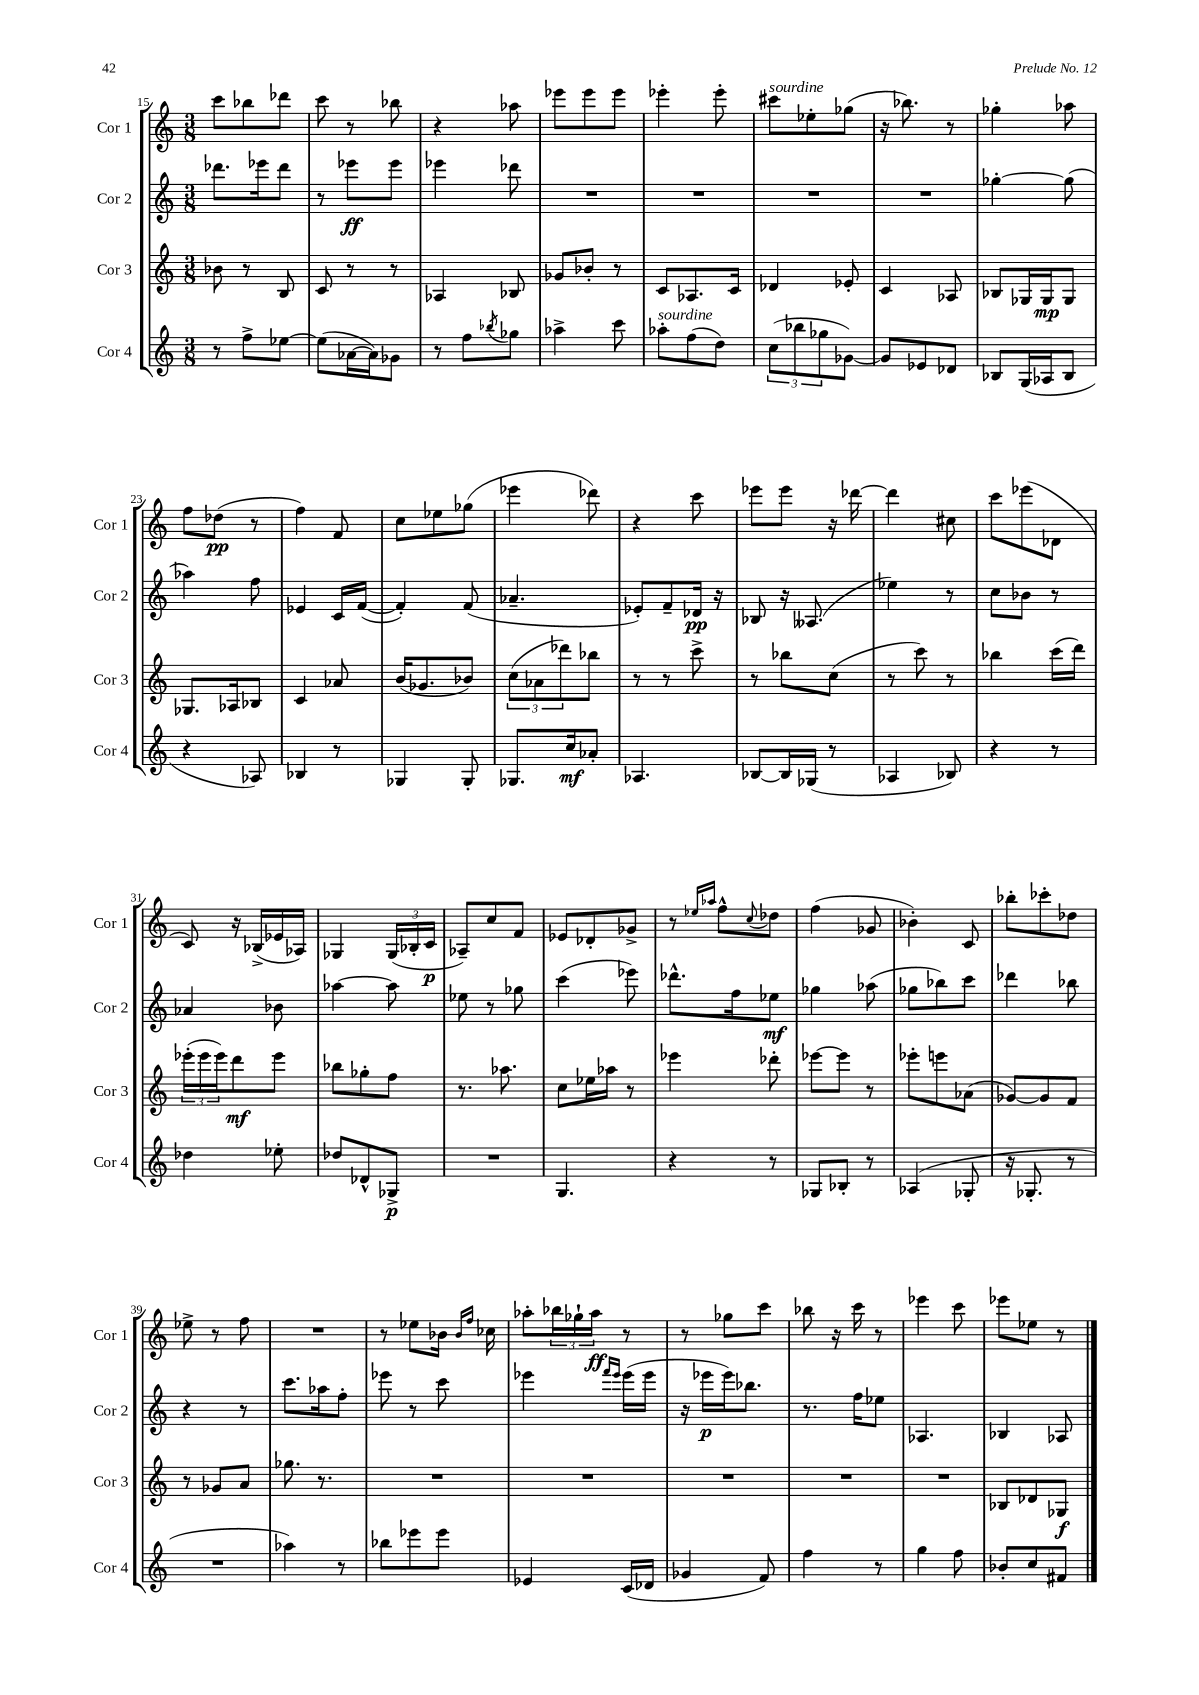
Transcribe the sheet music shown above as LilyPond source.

<<
\new StaffGroup <<
\new Staff = "s0" \with { instrumentName = "Cor 1" shortInstrumentName = "Cor 1" } {
    \clef treble \key c \major \numericTimeSignature \time 3/8
    c'''8 bes''8 des'''8 |
    c'''8 r8 bes''8 |
    r4 aes''8 |
    ees'''8 ees'''8 ees'''8 |
    ees'''4-. ees'''8-. |
    cis'''8^\markup { \italic "sourdine" } ees''8-. ges''8( |
    r16 bes''8.) r8 |
    ges''4-. aes''8 |
    f''8 des''8\pp( r8 |
    f''4) f'8 |
    c''8 ees''8 ges''8( |
    ees'''4 des'''8) |
    r4 c'''8 |
    ees'''8 ees'''8 r16 des'''16~ |
    des'''4 cis''8 |
    c'''8 ees'''8( des'8 |
    c'8) r16 bes16->( ees'16 aes16) |
    ges4 \tuplet 3/2 { ges16( bes16-. c'16\p } |
    aes8--) c''8 f'8 |
    ees'8 des'8-. ges'8-> |
    r8 \grace { ees''16 aes''16 } f''8-^ \appoggiatura { c''8 } des''8 |
    f''4( ges'8 |
    bes'4-.) c'8 |
    bes''8-. ces'''8-. des''8 |
    ees''8-> r8 f''8 |
    R4. |
    r8 ees''8 bes'16 \grace { bes'16 f''16 } ces''16 |
    aes''8-. \tuplet 3/2 { bes''16 ges''16-! aes''16\ff } r8 |
    r8 ges''8 c'''8 |
    bes''8 r16 c'''16 r8 |
    ees'''4 c'''8 |
    ees'''8 ees''8 r8 \bar "|." |
}
\new Staff = "s1" \with { instrumentName = "Cor 2" shortInstrumentName = "Cor 2" } {
    \clef treble \key c \major \numericTimeSignature \time 3/8
    des'''8. ees'''16 des'''8 |
    r8 ees'''8\ff ees'''8 |
    ees'''4 des'''8 |
    R4. |
    R4. |
    R4. |
    R4. |
    ges''4~-. ges''8( |
    aes''4) f''8 |
    ees'4 c'16 f'16~( |
    f'4-.) f'8( |
    aes'4.-- |
    ees'8-.) f'8-- des'16\pp r16 |
    bes8 r16 aeses8.( |
    ees''4) r8 |
    c''8 bes'8 r8 |
    aes'4 bes'8 |
    aes''4~ aes''8 |
    ees''8 r8 ges''8 |
    c'''4( ees'''8) |
    des'''8.-^ f''16 ees''8\mf |
    ges''4 aes''8( |
    ges''8 bes''8) c'''8 |
    des'''4 bes''8 |
    r4 r8 |
    c'''8. aes''16 f''8-. |
    ees'''8 r8 c'''8 |
    ees'''4 \grace { f'''16 ees'''16 } ees'''16( ees'''16 |
    r16 ees'''16\p ees'''16) bes''8. |
    r8. f''16 ees''8 |
    aes4. |
    bes4 aes8 \bar "|." |
}
\new Staff = "s2" \with { instrumentName = "Cor 3" shortInstrumentName = "Cor 3" } {
    \clef treble \key c \major \numericTimeSignature \time 3/8
    bes'8 r8 b8 |
    c'8 r8 r8 |
    aes4 bes8 |
    ges'8 bes'8-. r8 |
    c'8 aes8. c'16 |
    des'4 ees'8-. |
    c'4 aes8 |
    bes8 ges16 ges16\mp ges8 |
    ges8. aes16 bes8 |
    c'4 aes'8 |
    b'16( ges'8. bes'8) |
    \tuplet 3/2 { c''8( aes'8 des'''8) } bes''8 |
    r8 r8 c'''8-> |
    r8 bes''8 c''8( |
    r8 c'''8) r8 |
    bes''4 c'''16( d'''16) |
    \tuplet 3/2 { ees'''16-.( ees'''16 ees'''16) } d'''8\mf ees'''8 |
    bes''8 ges''8-. f''8 |
    r8. aes''8. |
    c''8 ees''16 aes''16 r8 |
    ees'''4 des'''8-. |
    ees'''8~ ees'''8 r8 |
    ees'''8-. e'''8 aes'8( |
    ges'8~) ges'8 f'8 |
    r8 ges'8 a'8 |
    ges''8. r8. |
    R4. |
    R4. |
    R4. |
    R4. |
    R4. |
    bes8 des'8 ges8\f \bar "|." |
}
\new Staff = "s3" \with { instrumentName = "Cor 4" shortInstrumentName = "Cor 4" } {
    \clef treble \key c \major \numericTimeSignature \time 3/8
    r8 f''8-> ees''8~ |
    ees''8( aes'16~ aes'16) ges'8 |
    r8 f''8 \acciaccatura { bes''8 } ges''8 |
    aes''4-> c'''8 |
    aes''8-.^\markup { \italic "sourdine" } f''8( d''8) |
    \tuplet 3/2 { c''8( bes''8 ges''8 } ges'8~) |
    ges'8 ees'8 des'8 |
    bes8 g16( aes16 bes8 |
    r4 aes8) |
    bes4 r8 |
    ges4 ges8-. |
    ges8. c''16\mf aes'8-. |
    aes4. |
    bes8~ bes16 ges16( r8 |
    aes4 bes8) |
    r4 r8 |
    des''4 ees''8-. |
    des''8 des'8-^ ges8->\p |
    R4. |
    g4. |
    r4 r8 |
    ges8 bes8-. r8 |
    aes4( ges8-. |
    r16 ges8.-. r8 |
    R4. |
    aes''4) r8 |
    bes''8 ees'''8 ees'''8 |
    ees'4 c'16( des'16 |
    ges'4 f'8) |
    f''4 r8 |
    g''4 f''8 |
    bes'8-. c''8 fis'8 \bar "|." |
}
>>
>>
\layout { \context { \Score currentBarNumber = #15 } }
